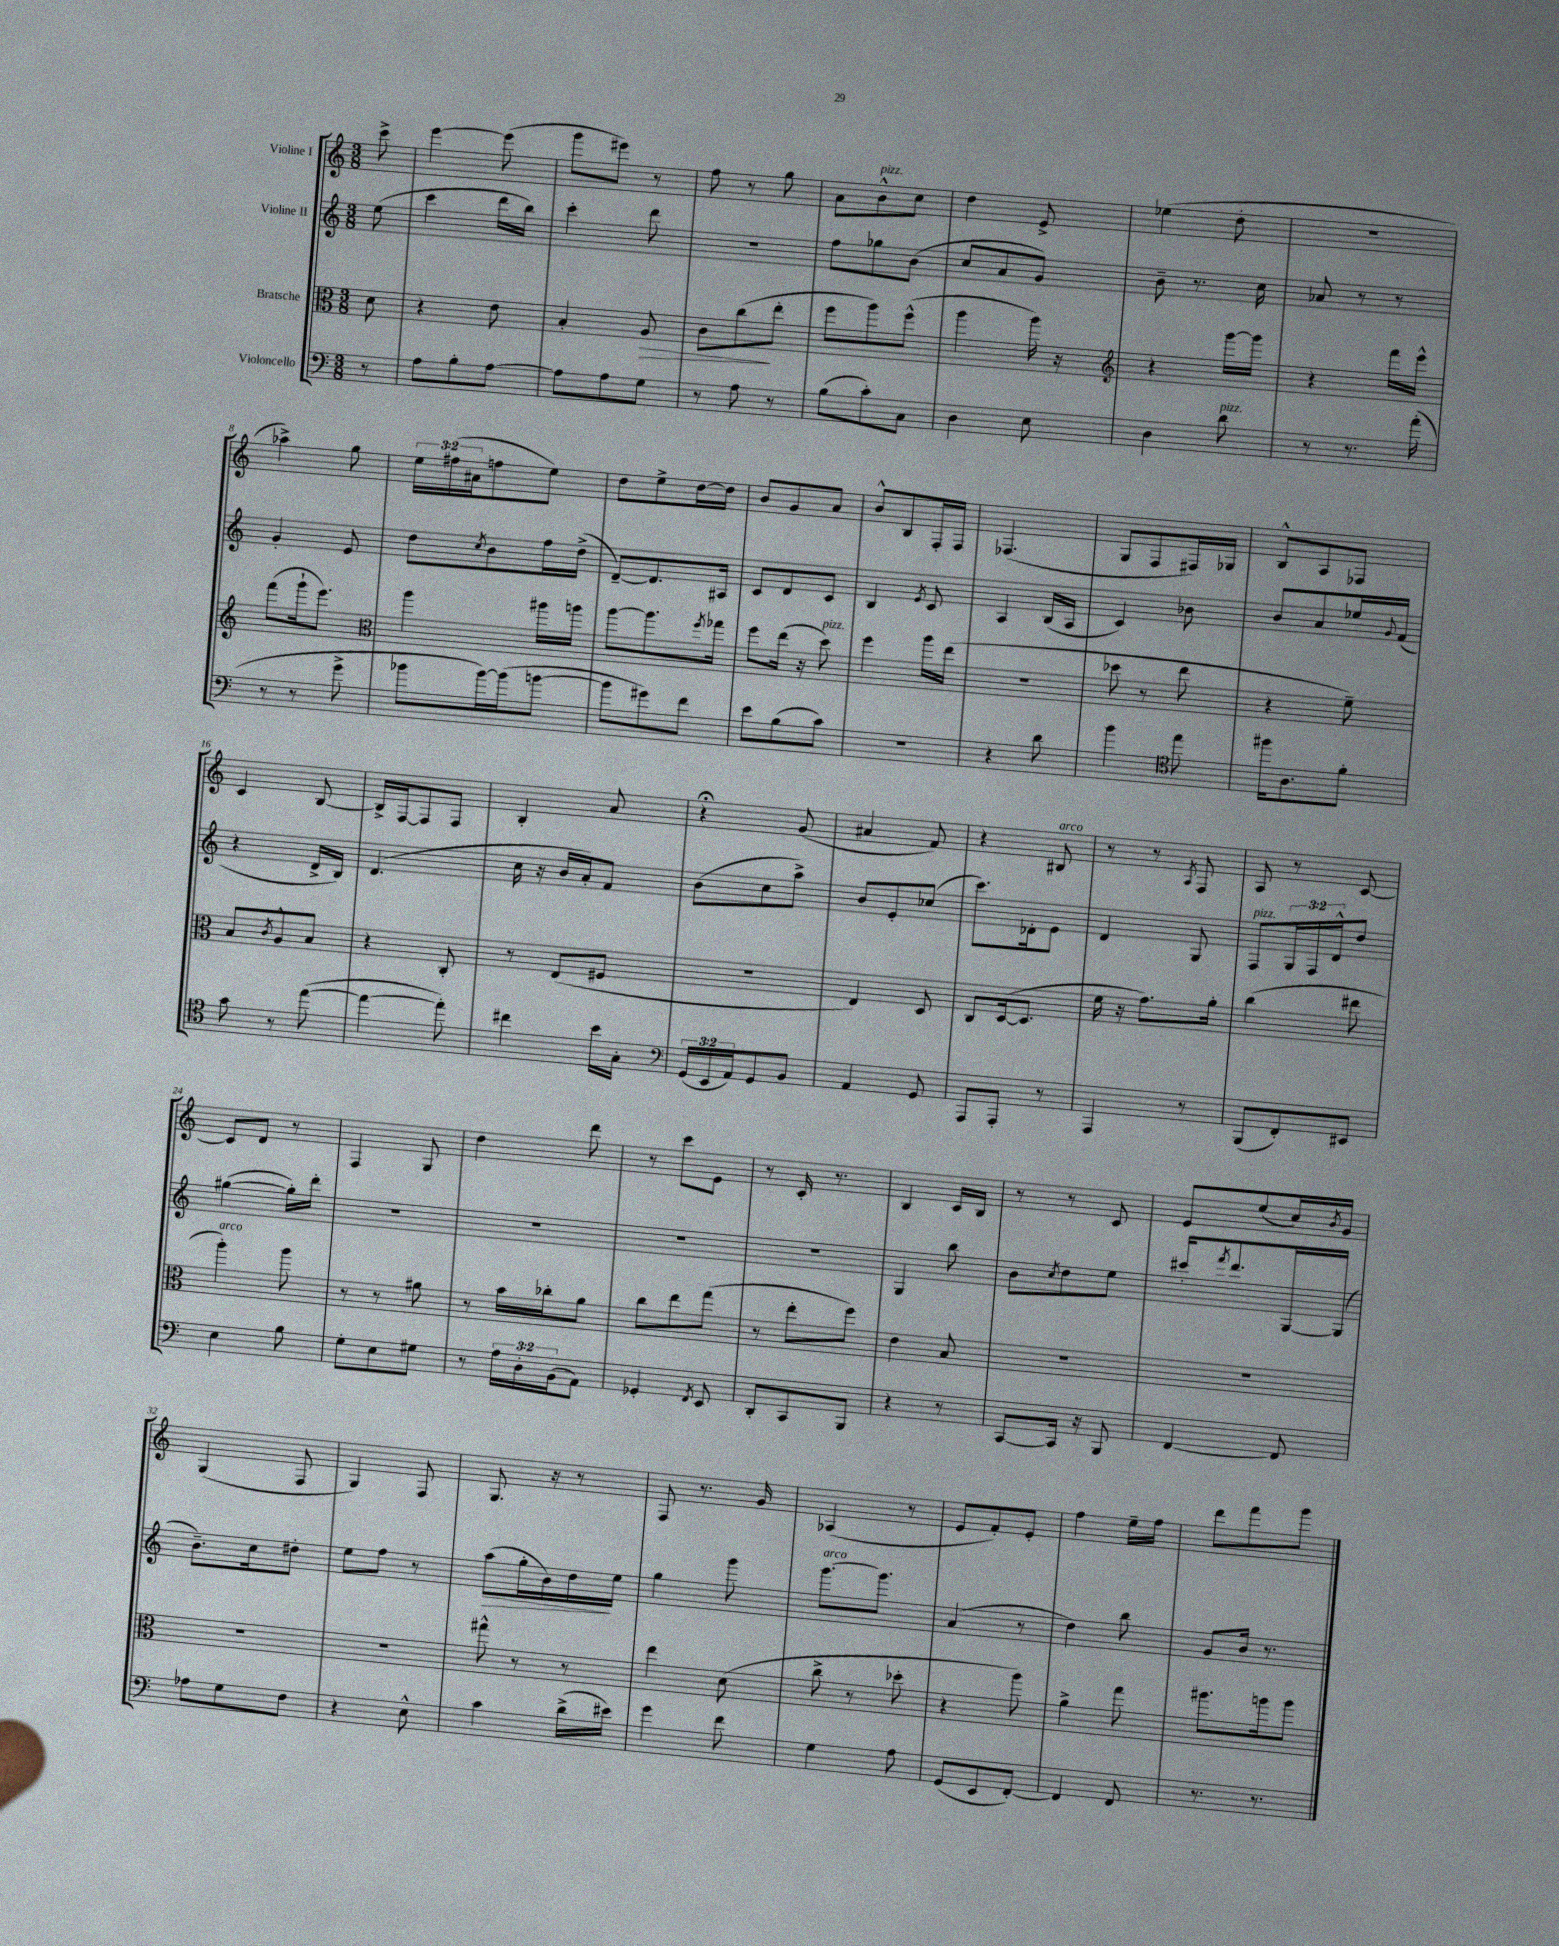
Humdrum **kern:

**kern	**kern	**kern	**kern
*staff4	*staff3	*staff2	*staff1
*clefF4	*clefC3	*clefG2	*clefG2
*k[]	*k[]	*k[]	*k[]
*M3/8	*M3/8	*M3/8	*M3/8
8r	8d\	(8ee\	8ccc^\
=	=	=	=
8A\L	4r	4ccc\	[4eee\
8B'\	.	.	.
[8A\J	8e\	16ddd\LL	(8eee\]
.	.	16bb\JJ)	.
=	=	=	=
8A\]L	4B'/	4ccc'\	8ggg\L
8A\	.	.	8eee#\J)
8G\J	8A/	8ddd\	8r
=	=	=	=
8r	8c\L	4.r	8ff\
8A\	(8cc\	.	8r
8r	8ee'\J	.	8gg\
=	=	=	=
(8B\L	8ff\L	8ff\L	8a\L
8c'\)	8aa\)	8gg-\	8b^^\
8C\J	(8ff^^\J	(8b\J	8cc\J
=	=	=	=
4D\	4aa\	8cc/L	4dd\
.	.	8a/	.
8E\	16aa\)	8g/J)	8e^/
.	16r	.	.
=	=	=	=
*	*clefG2	*	*
4D\	4r	8b~\	(4ee-\
.	.	8.r	.
8d\	[16ggg\LL	.	8dd'\
.	16ggg\]JJ	16cc\	.
=	=	=	=
8r	4r	8a-/	4.r
8.r	.	8r	.
.	16fff\LL	8r	.
(16a'\	16eee^^\JJ	.	.
=	=	=	=
8r	(8fff\L	4g'/	4aa-^\)
8r	16ggg`\k	.	.
.	8.eee\J)	.	.
8g^\	.	8e/	8gg\
=	=	=	=
*	*clefC3	*	*
8b-\L	4aa\	8dd\L	24ee\LL
.	.	.	(24ff#\
.	.	.	24a#\J
.	.	8qcc/	.
[16b-\L)	.	8b\	8ff\
(16b-\]J	.	.	.
[8b\J	16aa#\LL	16ff\L	8ee\J)
.	16aa\JJ	(16dd^\JJ	.
=	=	=	=
8b\]L	[8aa\L	[8d~/L)	8dd\L
8g#\)	8.aa\]	8.d/]	8ee^\
8f\J	.	.	[16dd\L
.	8qff/	.	.
.	16gg-\Jk	16A#/Jk	16dd\]JJ
=	=	=	=
8e\L	8ff\L	8c/L	8b/L
(8B\	(16ee\Jk	8d/	8g/
.	16r	.	.
8c\J)	8dd\)	8c/J	8a/J
=	=	=	=
4.r	4ff\	4B/	8b^^/L
.	.	.	8B/
.	.	8qe/	.
.	16aa\LL	8c/	16F'/L
.	(16ee\JJ	.	16F/JJ
=	=	=	=
4r	4.r	4A/	(4.F-/
8d\	.	(16B/LL	.
.	.	16A/JJ	.
=	=	=	=
4b\	8dd-\	4c/)	8G/L
.	8r	.	8F/
*clefC4	*	*	*
8ee\	8ee\	8b-\	16F#/L)
.	.	.	16G-/JJ
=	=	=	=
16ff#\LK	4r	8b/L	8B^^/L
8.A\	.	.	.
.	.	8a/	8A/
8f'\J	8f~\)	16ee-/L	8F-/J
.	.	8qqg/	.
.	.	(16f/JJ	.
=	=	=	=
8g\	8B/L	4r	4c/
.	8qc/	.	.
8r	8A^^/	.	.
([8ee\	8B/J	16d^/LL	[8B/
.	.	16B/JJ)	.
=	=	=	=
4ee\_	4r	(4.d/	16B^/]LL
.	.	.	[16F/J
.	.	.	8F/]
8ee'\])	8C'/	.	8F/J
=	=	=	=
4cc#\	8r	16cc\	4B'/
.	.	16r	.
.	(8E/L	16b/LL	.
.	.	16a'/J)	.
16b\LL	8F#/J	8f/J	8a/
16G'\JJ	.	.	.
=	=	=	=
*clefF4	*	*	*
(24GG/LL	4.r	(8b\L	4r;
24EE/	.	.	.
24AA/J)	.	.	.
8GG/	.	8cc\	.
8BB/J	.	8aa^\J)	(8g/
=	=	=	=
4AA/	4E/)	8b/L	4a#/
.	.	8e'/	.
8GG/	8D/	(8cc-/J	8f/)
=	=	=	=
8AAA/L	8C/L	8.ccc\L)	4r
8AAA'/J	([16D/k	.	.
.	8.D/]J	16d-'\k	.
8r	.	8e\J	8B#/
=	=	=	=
4AAA/	16f\	4d/	8r
.	16r	.	.
.	8.g\L)	.	8r
.	.	.	8qA/
8r	.	8G/	8F/
.	16a'\Jk	.	.
=	=	=	=
(8BBB/L	(4cc\	8F/L	8A/
8FF'/)	.	24G/L	8r
.	.	24F/	.
.	.	24d^^/J	.
8EE#/J	8ee#\	8dd/J	[8c/
=	=	=	=
4E\	4aa'\)	([4gg#\	8c/]L
.	.	.	8d/J
8B\	8aa\	16gg#'\]LL)	8r
.	.	16ddd'\JJ	.
=	=	=	=
8G'\L	8r	4.r	4F/
8E\	8r	.	.
8G#\J	8a#\	.	8G/
=	=	=	=
8r	8r	4.r	4dd\
24A\LL	16b\LL	.	.
24D'\	.	.	.
.	16cc-'\J	.	.
(24BB\J	.	.	.
8AA\J)	8a\J	.	8ddd\
=	=	=	=
4GG-'/	8cc\L	4.r	8r
.	8ee\	.	8ccc\L
8qFF/	.	.	.
8EE/	(8gg\J	.	8e\J
=	=	=	=
8DD'/L	8r	4.r	8r
8CC/	8ee'\L	.	16c'/
.	.	.	8.r
8BBB/J	8ff\J)	.	.
=	=	=	=
4r	4e\	4G/	4B/
8r	8B/	8bb\	16c/LL
.	.	.	16B/JJ
=	=	=	=
[8CC/L	4.r	8b\L	8r
.	.	8qcc/	.
16CC/]Jk	.	8dd\	8r
16r	.	.	.
8BBB/	.	8ee\J	8c/
=	=	=	=
[4FF/	4.r	16ccc#'/LK	8e/L
.	.	8qfff/	.
.	.	8.ddd/	.
.	.	.	(8ee/
8FF/]	.	[16G/L	16cc/L)
.	.	.	8qb/
.	.	(16G/]JJ	16g/JJ
=	=	=	=
8A-\L	4.r	8.b~\L)	(4G/
8G\	.	.	.
.	.	16cc\k	.
8F\J	.	8dd#'\J	8F/
=	=	=	=
4r	4.r	8ee\L	4G/)
.	.	8ff\J	.
8E^^\	.	8r	8F/
=	=	=	=
4c\	8gg#^^\	(8aa\L	8.G/
.	8r	16gg'\L	.
.	.	16b\)	16r
(16d^\LL	8r	16dd\	8r
16e#\JJ)	.	16ee\JJ	.
=	=	=	=
4g\	4ee\	4gg\	8F/
.	.	.	8.r
8f\	(8d\	8ggg\	.
.	.	.	16g/
=	=	=	=
4G\	8cc^\	[8.ggg\L	(4A-/
.	8r	.	.
.	.	8.ggg\]J	.
8A\	8dd-'\	.	8r
=	=	=	=
(8GG/L	4r	(4a/	8e/L
8EE/	.	.	8f'/)
[8FF'/J)	8aa\)	8r	8e'/J
=	=	=	=
4FF/]	4a^\	4dd\)	4ff\
8FF/	8gg\	8bb\	16ee~\LL
.	.	.	16ff\JJ
=	=	=	=
8.r	8.aa#\L	8g/L	8ddd\L
.	.	16b/Jk	8fff\
8.r	16aa\k	8.r	.
.	8aa\J	.	8ggg\J
==	==	==	==
*-	*-	*-	*-
